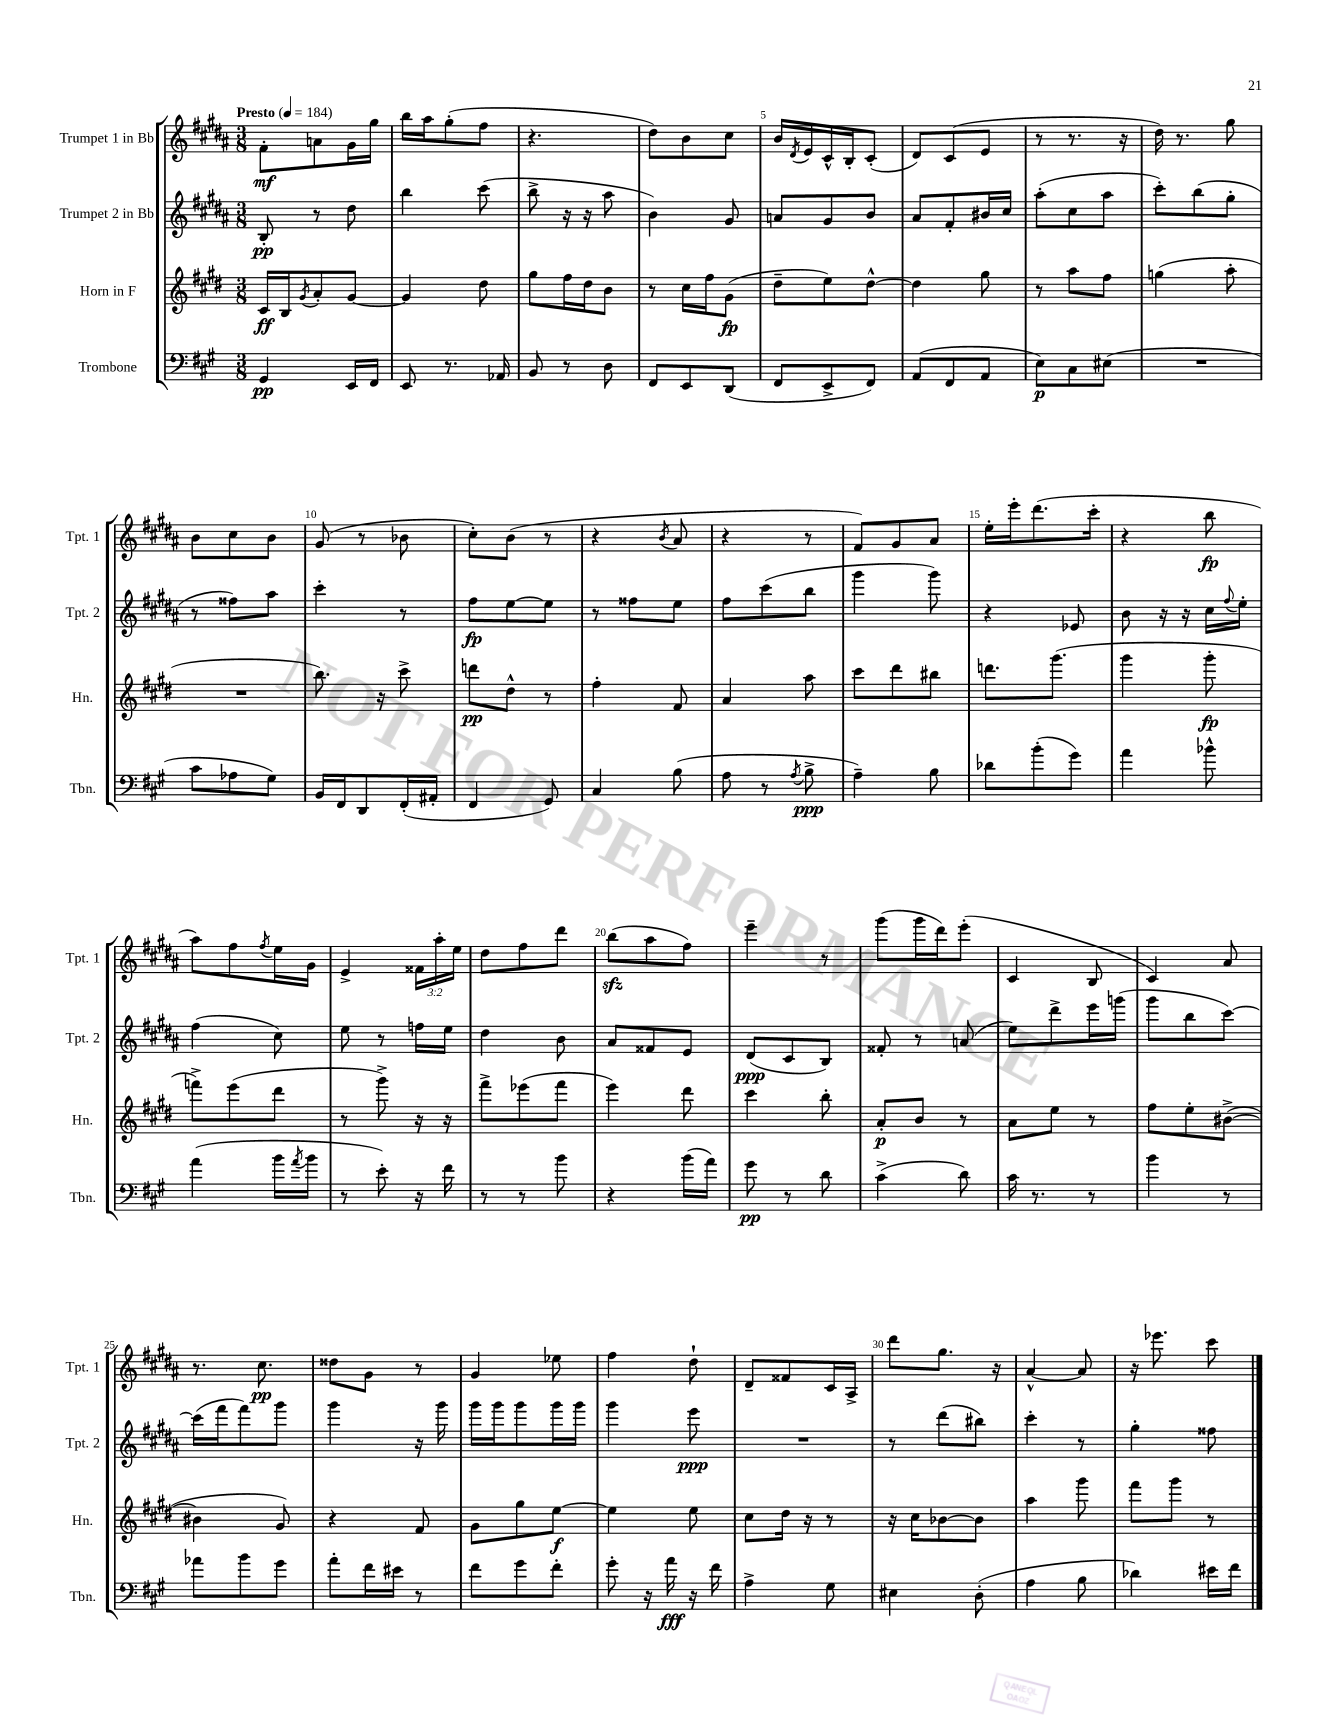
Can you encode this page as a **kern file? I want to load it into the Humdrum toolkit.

**kern	**kern	**kern	**kern
*staff4	*staff3	*staff2	*staff1
*clefF4	*clefG2	*clefG2	*clefG2
*k[f#c#g#]	*k[f#c#g#d#]	*k[f#c#g#d#a#]	*k[f#c#g#d#a#]
*M3/8	*M3/8	*M3/8	*M3/8
*MM184	*MM184	*MM184	*MM184
4GG#	16c#	8B'	8f#'
.	16B	.	.
.	8qg#	.	.
.	8a'	8r	8a
16EE	[8g#	8dd#	16g#
16FF#	.	.	16gg#
=	=	=	=
8EE	4g#]	4bb	16bb
.	.	.	16aa#
8.r	.	.	(8gg#'
.	8dd#	(8ccc#	8ff#
16AA-	.	.	.
=	=	=	=
8BB	8gg#	8bb^	4.r
8r	16ff#	16r	.
.	16dd#	16r	.
8D	8b	8aa#	.
=	=	=	=
8FF#	8r	4b)	8dd#)
8EE	16cc#	.	8b
.	16ff#	.	.
(8DD	(8g#	8g#	8cc#
=	=	=	=
8FF#	8dd#~	8a	16b
.	.	.	8qd#
.	.	.	16e
8EE^	8ee)	8g#	16c#^^
.	.	.	16B'
8FF#)	[8dd#^^	8b	(8c#'
=	=	=	=
(8AA	4dd#]	8a#	8d#)
8FF#	.	8f#'	(8c#
8AA	8gg#	16b#	8e
.	.	16cc#	.
=	=	=	=
8E)	8r	(8aa#'	8r
8C#	8aa	8cc#	8.r
(8E#	8ff#	8aa#	.
.	.	.	16r
=	=	=	=
4.r	(4gg	8ccc#')	16dd#)
.	.	.	8.r
.	.	(8bb	.
.	8aa'	8gg#'	8gg#
=	=	=	=
8c#	4.r	8r	8b
8A-	.	8ff##)	8cc#
8G#)	.	8aa#	8b
=	=	=	=
16BB	8.bb)	4ccc#'	(8g#
16FF#	.	.	.
8DD	.	.	8r
.	16r	.	.
(16FF#'	8ccc#^	8r	8b-
16AA#'	.	.	.
=	=	=	=
4FF#	8ddd	8ff#	8cc#')
.	8dd#^^	[8ee	(8b
8GG#)	8r	8ee]	8r
=	=	=	=
4C#	4ff#'	8r	4r
.	.	8ff##	.
.	.	.	8qb
(8B	8f#	8ee	8a#
=	=	=	=
8A	4a	8ff#	4r
8r	.	(8ccc#	.
8qA	.	.	.
8B^	8aa	8bb	8r
=	=	=	=
4A~)	8ccc#	4ggg#	8f#)
.	8ddd#	.	8g#
8B	8bb#	8ggg#)	8a#
=	=	=	=
8d-	8.ddd	4r	16ee'
.	.	.	16eee'
(8b'	.	.	(8.ddd#
.	(8.ggg#	.	.
8g#)	.	8e-	.
.	.	.	16ccc#'
=	=	=	=
4a	4ggg#	8b	4r
.	.	16r	.
.	.	16r	.
8b-^^	8ggg#'	16cc#	8bb
.	.	8qqff#	.
.	.	16ee'	.
=	=	=	=
(4a	8fff^)	(4ff#	8aa#)
.	(8eee	.	8ff#
.	.	.	8qff#
16b	8ddd#	8cc#)	16ee
8qa	.	.	.
16b	.	.	16g#
=	=	=	=
8r	8r	8ee	4e^
8e')	8ggg#^)	8r	.
16r	16r	16ff	24f##
.	.	.	24aa#'
16f#	16r	16ee	.
.	.	.	24ee
=	=	=	=
8r	8fff#^	4dd#	8dd#
8r	(8eee-	.	8ff#
8b	8fff#	8b	8ddd#
=	=	=	=
4r	4eee)	8a#	(8bb
.	.	8f##	8aa#
(16b	8ddd#	8e	8ff#)
16a)	.	.	.
=	=	=	=
8g#	4ccc#	(8d#	4eee~
8r	.	8c#	.
8d	8bb'	8B)	8r
=	=	=	=
(4c#^	8a'	8f##'	(8ggg#
.	8b	8r	16ggg#
.	.	.	16ddd#)
8d)	8r	(8a	(8eee'
=	=	=	=
16c#	8a	8ee)	4c#
8.r	.	.	.
.	8ee	8ddd#^	.
8r	8r	16eee	8B
.	.	(16ggg	.
=	=	=	=
4b	8ff#	8ggg#	4c#)
.	8ee'	8bb	.
8r	([8b#^	[8ccc#)	8a#
=	=	=	=
8a-	4b#]	(16ccc#]	8.r
.	.	16fff#	.
8b	.	8fff#)	.
.	.	.	8.cc#
8g#	8g#)	8ggg#	.
=	=	=	=
8a'	4r	4ggg#	8dd##
16f#	.	.	8g#
16e#	.	.	.
8r	8f#	16r	8r
.	.	16ggg#	.
=	=	=	=
8f#	8g#	16ggg#	4g#
.	.	16ggg#	.
8g#	8gg#	8ggg#	.
8f#'	[8ee	16ggg#	8ee-
.	.	16ggg#	.
=	=	=	=
8g#'	4ee]	4ggg#	4ff#
16r	.	.	.
16a	.	.	.
16r	8ee	8eee	8dd#`
16f#	.	.	.
=	=	=	=
4A^	8cc#	4.r	8d#~
.	16dd#	.	8f##
.	16r	.	.
8G#	8r	.	16c#
.	.	.	16A#^
=	=	=	=
4E#	16r	8r	8ddd#
.	16cc#	.	.
.	[8b-	(8ddd#	8.gg#
(8D'	8b-]	8bb#)	.
.	.	.	16r
=	=	=	=
4A	4aa	4ccc#'	[4a#^^
8B	8ggg#	8r	8a#]
=	=	=	=
4d-)	8fff#	4gg#'	16r
.	.	.	8.eee-
.	8ggg#	.	.
16e#	8r	8ff##	8ccc#
16f#	.	.	.
==	==	==	==
*-	*-	*-	*-
